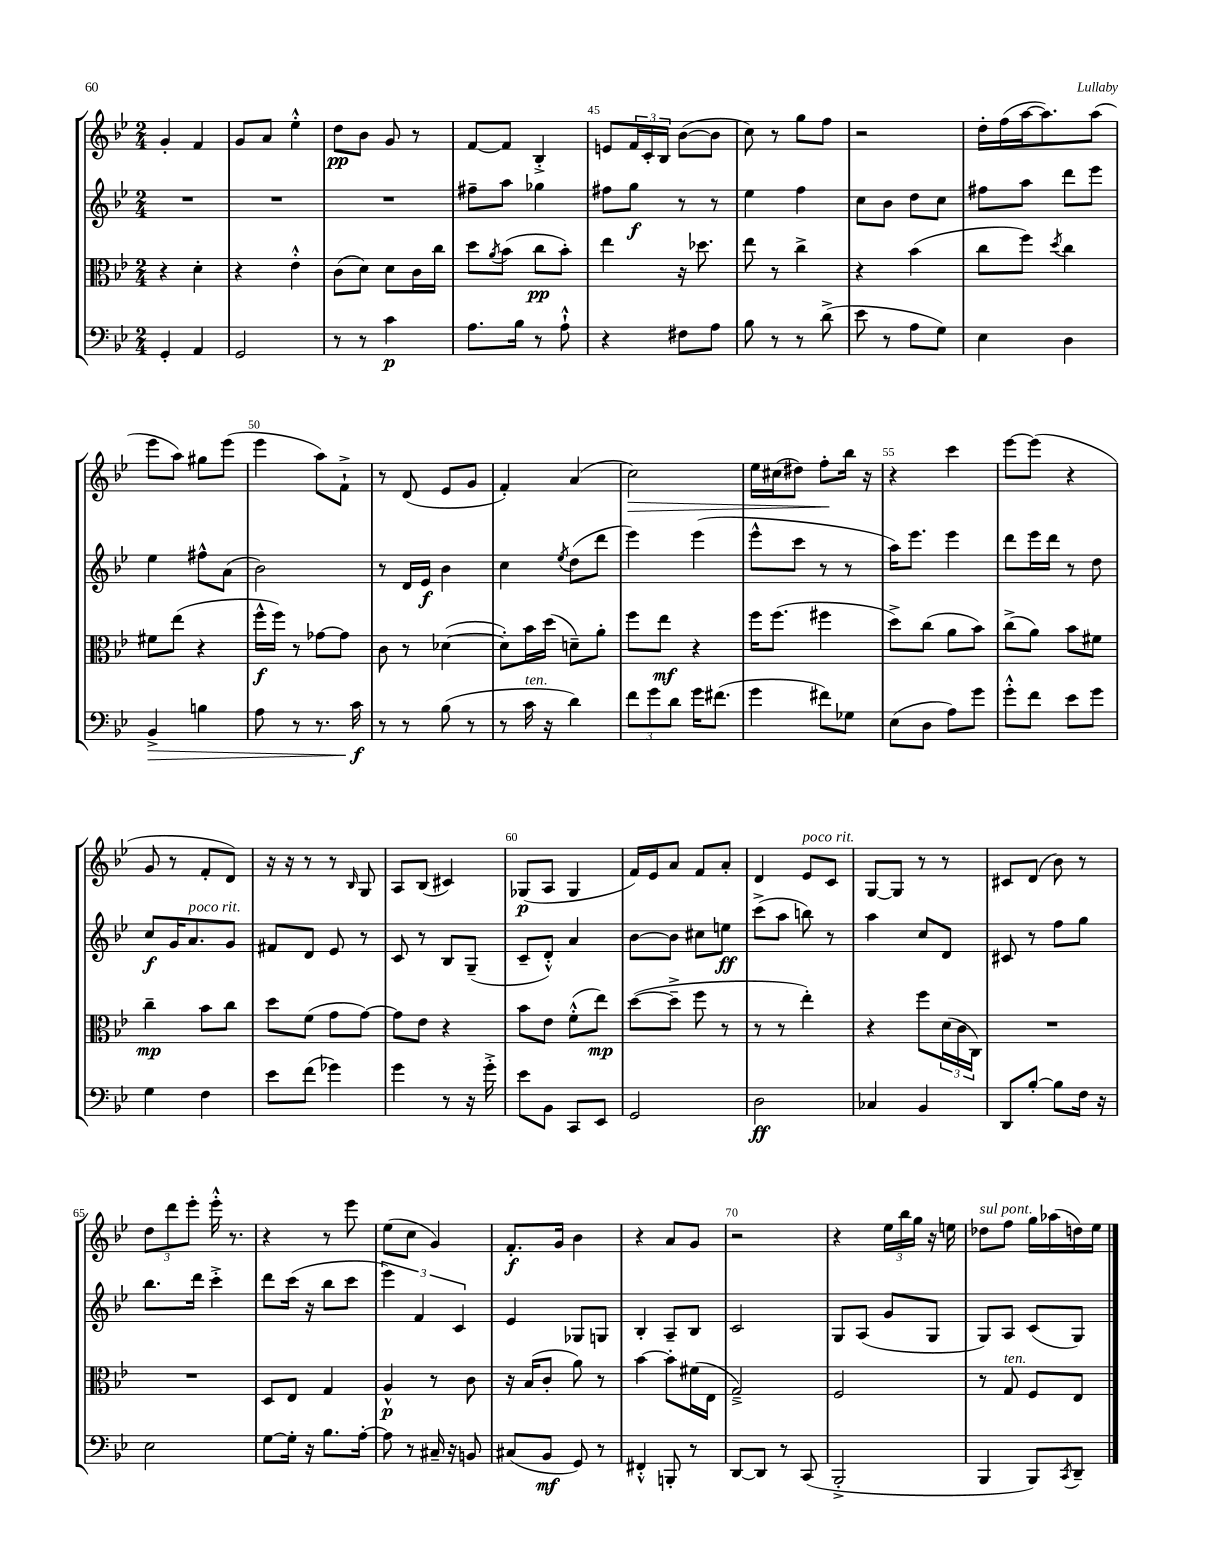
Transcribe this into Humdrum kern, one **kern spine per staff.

**kern	**kern	**kern	**kern
*staff4	*staff3	*staff2	*staff1
*clefF4	*clefC3	*clefG2	*clefG2
*k[b-e-]	*k[b-e-]	*k[b-e-]	*k[b-e-]
*M2/4	*M2/4	*M2/4	*M2/4
4GG'	4r	2r	4g'
4AA	4d'	.	4f
=	=	=	=
2GG	4r	2r	8g
.	.	.	8a
.	4e-'^^	.	4ee-'^^
=	=	=	=
8r	(8c	2r	8dd
8r	8d)	.	8b-
4c	8d	.	8g
.	16c	.	8r
.	16cc	.	.
=	=	=	=
8.A	8dd	8ff#~	[8f
.	8qa	.	.
.	(8b-	8aa	8f]
16B-	.	.	.
8r	8cc	4gg-	4B-'^
8A`^^	8b-')	.	.
=	=	=	=
4r	4ee-	8ff#	8e
.	.	8gg	24f
.	.	.	24c'
.	.	.	24B-
8F#	16r	8r	([8b-
.	8.dd-	.	.
8A	.	8r	8b-]
=	=	=	=
8B-	8ee-	4ee-	8cc)
8r	8r	.	8r
8r	4cc^	4ff	8gg
(8d^	.	.	8ff
=	=	=	=
8e-	4r	8cc	2r
8r	.	8b-	.
8A	(4b-	8dd	.
8G)	.	8cc	.
=	=	=	=
4E-	8cc	8ff#	16dd'
.	.	.	(16ff
.	8ff)	8aa	[16aa
.	.	.	8.aa])
.	8qdd	.	.
4D	4cc	8ddd	.
.	.	8eee-	(8aa
=	=	=	=
4BB-^	8f#	4ee-	8eee-
.	(8ee-	.	8aa)
4B	4r	8ff#^^	8gg#
.	.	(8a	(8eee-
=	=	=	=
8A	16ff^^	2b-)	4eee-
.	16ff)	.	.
8r	8r	.	.
8.r	[8g-	.	8aa)
.	8g-]	.	8f`^
16c	.	.	.
=	=	=	=
8r	8c	8r	8r
8r	8r	16d	(8d
.	.	16e-	.
(8B-	([4d-	4b-	8e-
8r	.	.	8g
=	=	=	=
8r	8d-'])	4cc	4f')
16c	16b-	.	.
16r	(16dd	.	.
.	.	8qee-	.
4d)	8d~)	(8dd	(4a
.	8a'	8ddd	.
=	=	=	=
12f	8ff	4eee-)	2cc)
12g	.	.	.
.	8ee-	.	.
12d	.	.	.
16g	4r	(4eee-	.
(8.f#	.	.	.
=	=	=	=
4g	16ff	8eee-^^	16ee-
.	(8.ff	.	(16cc#
.	.	8ccc	8dd#)
8f#)	4ff#	8r	8ff'
8G-	.	8r	16bb-
.	.	.	16r
=	=	=	=
(8E-	8dd^)	16aa)	4r
.	.	8.eee-	.
8D	(8cc	.	.
8A)	8a	4eee-	4ccc
8g	8b-)	.	.
=	=	=	=
8g'^^	(8cc^	8ddd	[8eee-
8f	8a)	16eee-	(8eee-]
.	.	16ddd	.
8e-	8b-	8r	4r
8g	8f#	8dd	.
=	=	=	=
4G	4cc~	8cc	8g
.	.	16g	8r
.	.	8.a	.
4F	8b-	.	8f'
.	8cc	8g	8d)
=	=	=	=
8e-	8dd	8f#	16r
.	.	.	16r
(8f	(8f	8d	8r
4g-)	8g	8e-	8r
.	.	.	16qqB-
.	[8g)	8r	8G
=	=	=	=
4g	8g]	8c	8A
.	8e-	8r	(8B-
8r	4r	8B-	4c#)
16r	.	(8G~	.
16g'^	.	.	.
=	=	=	=
8e-	8b-	8c~	(8G-
8BB-	8e-	8d'^^)	8A
8CC	(8f'^^	4a	4G-
8EE-	8ee-)	.	.
=	=	=	=
2GG	([8dd	[8b-	16f)
.	.	.	16e-
.	8dd~^]	8b-]	8a
.	8ff	8cc#	8f
.	8r	8ee	8a'
=	=	=	=
2D	8r	(8ccc^	4d
.	8r	8aa	.
.	4ee-')	8bb)	8e-
.	.	8r	8c
=	=	=	=
4C-	4r	4aa	[8G
.	.	.	8G]
4BB-	8ff	8cc	8r
.	(24d	8d	8r
.	24c	.	.
.	24C)	.	.
=	=	=	=
8DD	2r	8c#	8c#
[8B-'	.	8r	(8d
8B-]	.	8ff	8b-)
16F	.	8gg	8r
16r	.	.	.
=	=	=	=
2E-	2r	8.bb-	12dd
.	.	.	12ddd
.	.	.	12eee-'
.	.	16ddd	.
.	.	4ccc'^	16eee-'^^
.	.	.	8.r
=	=	=	=
[8G	8D	8ddd	4r
16G']	8E-	(16ccc	.
16r	.	16r	.
8.B-	4G	8bb-	8r
.	.	8ccc	8eee-
[16A'	.	.	.
=	=	=	=
8A]	4A^^	6eee-)	(8ee-
8r	.	.	8cc
.	.	6f	.
16C#~	8r	.	4g)
16r	.	.	.
.	.	6c	.
8BB	8c	.	.
=	=	=	=
(8C#	16r	4e-	8.f'
.	(16B-	.	.
8BB-	8c'	.	.
.	.	.	16g
8GG)	8a)	8G-	4b-
8r	8r	8G	.
=	=	=	=
4FF#'^^	[4b-	4B-'	4r
8BBB'	8b-']	8A~	8a
8r	(16f#	8B-	8g
.	16E-	.	.
=	=	=	=
[8DD	2G~^)	2c	2r
8DD]	.	.	.
8r	.	.	.
(8CC	.	.	.
=	=	=	=
2BBB-'^	2F	8G	4r
.	.	(8A	.
.	.	8g	24ee-
.	.	.	24bb-
.	.	.	24gg
.	.	8G	16r
.	.	.	16ee
=	=	=	=
4BBB-	8r	8G)	8dd-
.	8G	8A	8ff
8BBB-)	8F	(8c	16gg
.	.	.	(16aa-
8qCC	.	.	.
8DD~	8E-	8G)	16dd)
.	.	.	16ee-
==	==	==	==
*-	*-	*-	*-
